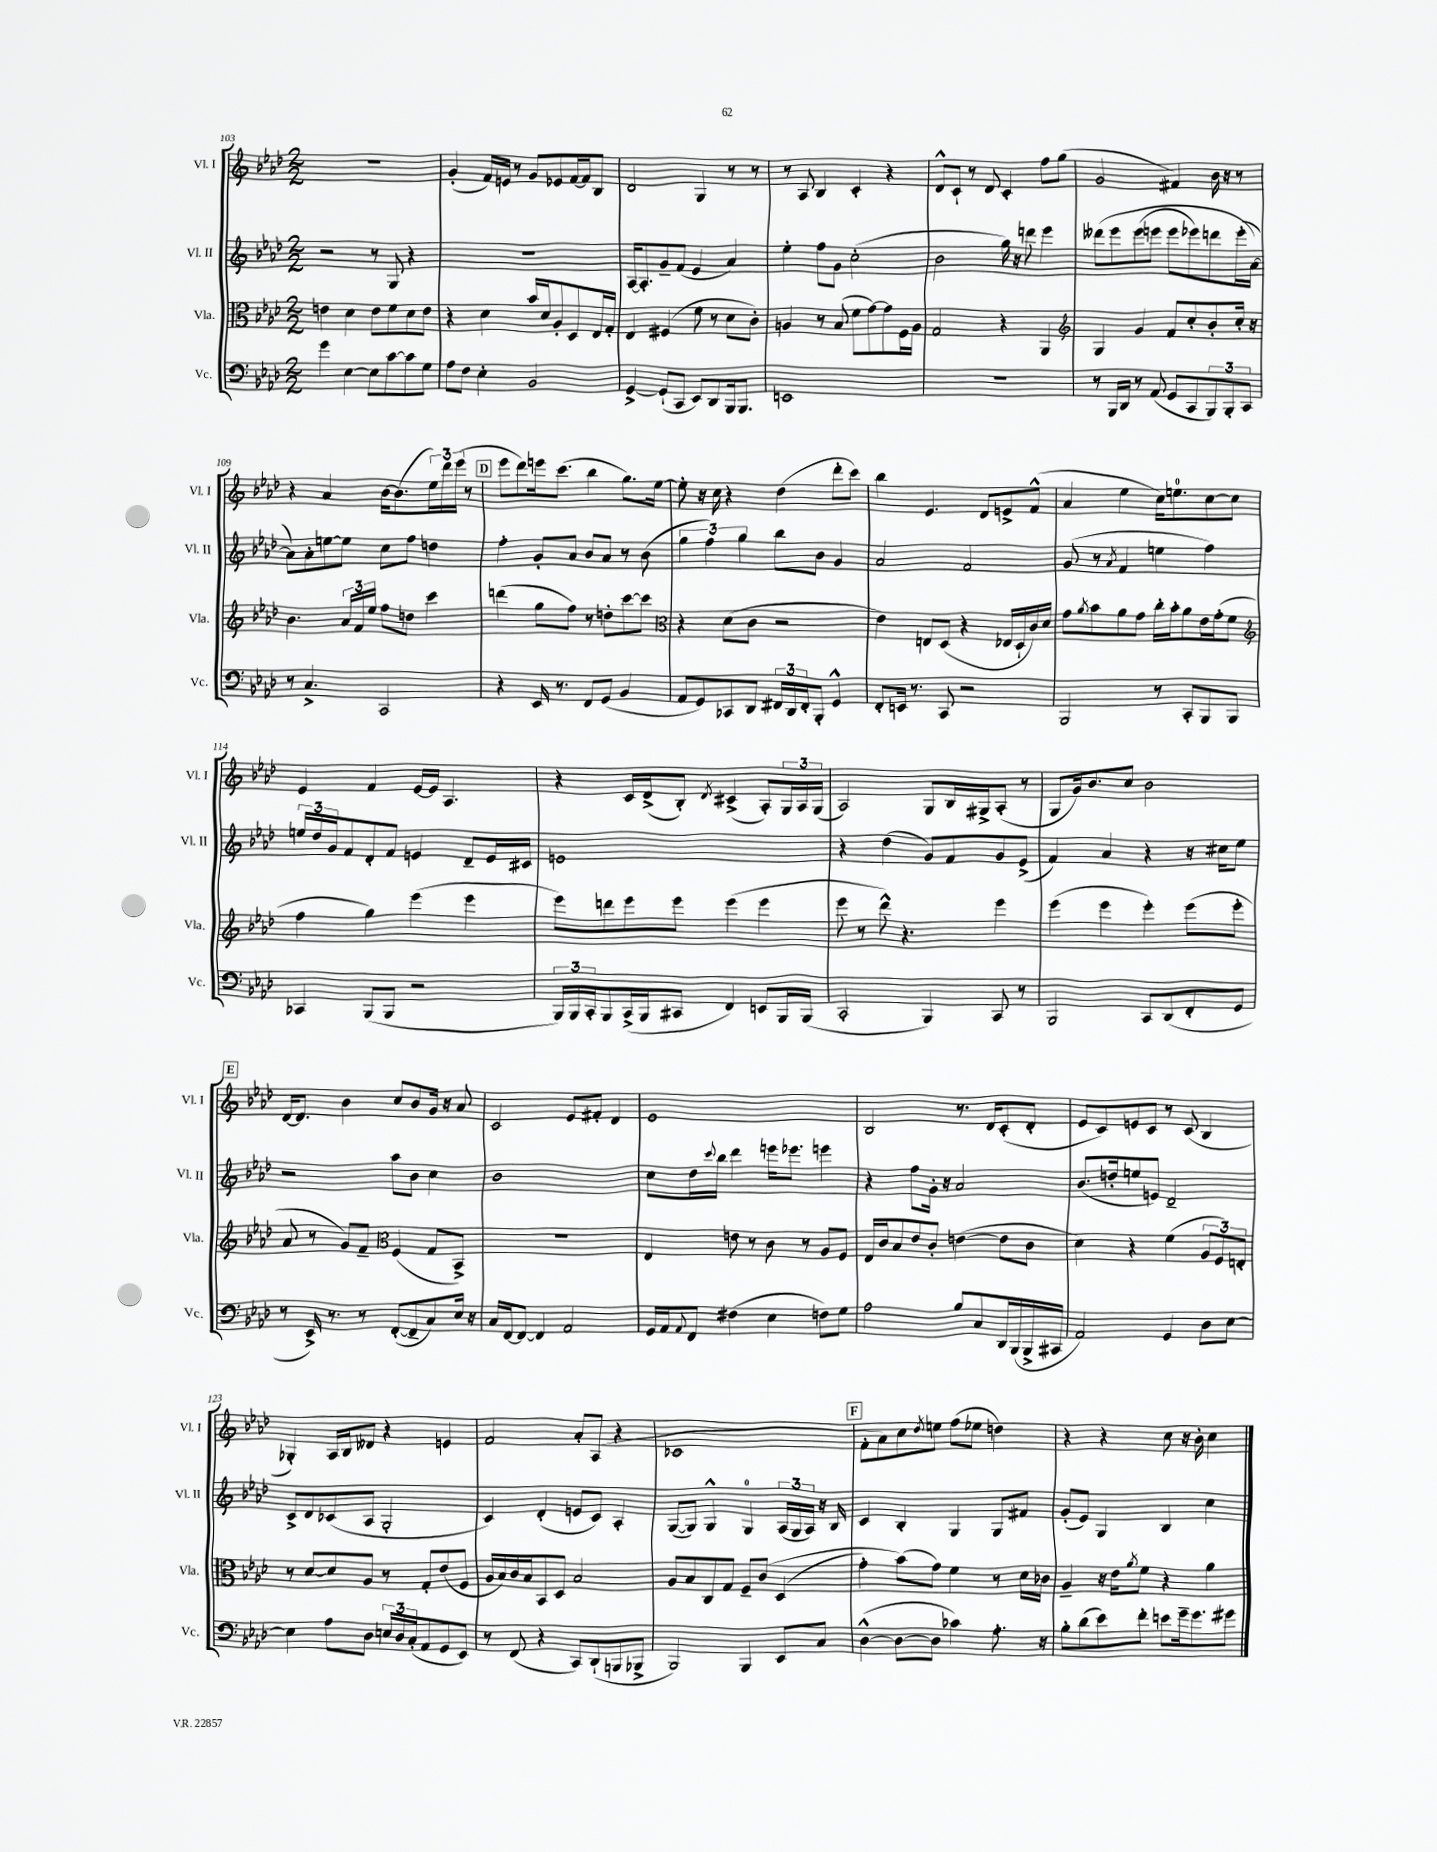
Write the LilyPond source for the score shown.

<<
\new StaffGroup <<
\new Staff = "s0" \with { instrumentName = "Vl. I" shortInstrumentName = "Vl. I" } {
    \clef treble \key aes \major \numericTimeSignature \time 2/2
    R1 |
    g'4-.( f'16) e'16 r8 g'8 ees'8 f'16~ f'16 bes8 |
    des'2 g4 r8 r8 |
    r8 aes8 bes4 c'4-. r4 |
    des'8-^ c'8-! r8 des'8 c'4-. f''8 g''8( |
    g'2 fis'4) bes'16 r16 r8 |
    r4 aes'4 bes'16~ bes'8.( \tuplet 3/2 { ees''16) des'''16 ees'''16( } r8 |
    \mark \markup { \box "D" } ees'''8 des'''8) e'''16 c'''8.( bes''4 g''8.) ees''16~ |
    ees''8-. r16 c''16 r4 des''4( des'''8-. c'''8) |
    bes''4 ees'4. des'8 e'8-> f'8-^( |
    aes'4 ees''4 c''16) e''8.-0 c''8~ c''8 |
    ees'4 f'4 ees'16~ ees'16 aes4. |
    r4 c'16 des'16->( bes8-.) \acciaccatura { des'8 } cis'4->( aes8-.) \tuplet 3/2 { g16 aes16 g16( } |
    aes2) g8 bes16 gis16-> aes8-.( r8 |
    g8 g'16) bes'8. c''8 bes'2 |
    \mark \markup { \box "E" } des'16~ des'8. bes'4 c''8 bes'8 g'16 r16 aes'8 |
    c'2 ees'8 fis'8-. des'4 |
    ees'1 |
    bes2 r8. des'16 c'8-.( des'8-. |
    ees'8 c'8) e'8 c'8 r8 c'8( bes4 |
    ges4-.) aes16 bes16 deses'8 r4 e'4 |
    f'2 aes'8-. aes8( r4 |
    ces'1 |
    \mark \markup { \box "F" } f'8-. aes'8) c''8 \acciaccatura { des''8 } e''8 f''8( ees''8 d''4) |
    r4 r4 c''8 r16 bes'16-. c''4 \bar "|." |
}
\new Staff = "s1" \with { instrumentName = "Vl. II" shortInstrumentName = "Vl. II" } {
    \clef treble \key aes \major \numericTimeSignature \time 2/2
    r2 r8 g8 r4 |
    R1 |
    aes16~ aes8.-. g'8-- f'8( ees'4 aes'4) |
    ees''4-. f''8 g'8 c''2-.( |
    bes'2 g''16) r16 d'''8 ees'''4 |
    deses'''8\( ees'''8 ees'''8( e'''8 e'''8 ees'''8) d'''8 ees'''16-.( aes'16~\) |
    aes'8) aes'8-. e''8~ e''8 c''8 f''8 d''4 |
    \mark \markup { \box "D" } f''4-. g'8-. aes'8 bes'8 aes'8 r8 bes'8( |
    \tuplet 3/2 { g''4 f''4) g''4 } bes''8 bes'8 g'4 |
    aes'2 f'2 |
    g'8( r8 \acciaccatura { aes'8 } f'4 e''4 f''4) |
    \tuplet 3/2 { e''16 des''16 g'16 } f'8 des'8-. f'8 e'4 des'8-- e'16 cis'16 |
    e'1 |
    r4 des''4( g'8) f'8 g'8 ees'8->( |
    f'4) aes'4 r4 r16 cis''16 ees''8 |
    \mark \markup { \box "E" } r2 aes''8 bes'8 c''4 |
    bes'1 |
    c''8 des''16 \appoggiatura { c'''8 } bes''16 des'''4 e'''16 ees'''8. e'''4 |
    r4 f''8 g'16-. r16 aes'2 |
    bes'8.( d''16-. e''8 e'8) des'2-- |
    c'8-> des'8 ces'8( aes8 g2-. |
    c'4) des'4-.( e'8 c'8) aes4-. |
    g8~( g8) g4-^ g4-0 \tuplet 3/2 { aes16( g16 aes16) } r16 bes16 |
    \mark \markup { \box "F" } c'4 bes4-. g4 g8 fis'8 |
    g'8-.( ees'8) g4 bes4 c''4 \bar "|." |
}
\new Staff = "s2" \with { instrumentName = "Vla." shortInstrumentName = "Vla." } {
    \clef alto \key aes \major \numericTimeSignature \time 2/2
    e'4 des'4 e'8 f'8 des'8 e'8 |
    r4 des'4 bes'16 des'16 aes8-. des8 ees16 g16-. |
    ees4 fis4( f'8 r8 des'8 c'8-.) |
    a4 r8 bes8( f'8 g'8~) g'8 f16 a16 |
    g2 r4 aes,4 |
    \clef treble g4 g'4 f'8 c''8-. bes'8-. c''16-. r16 |
    bes'4. \tuplet 3/2 { aes'16 f'16 ees''16 } f''8 d''8 c'''4 |
    \mark \markup { \box "D" } d'''4( g''8 f''8) r8 d''8-. c'''8~ c'''8 |
    \clef alto r4 des'8( c'8 r2 |
    ees'4) e8 des8( r4 ees16 des16-! c'16) des'16 |
    g'8 \acciaccatura { aes'8 } bes'8 aes'8 g'8 c''16-. bes'16-. aes'8 ees'16 g'16-.( f'8 |
    \clef treble f''4 g''4) ees'''4( ees'''4 |
    ees'''8) d'''8 ees'''8 ees'''8 ees'''4( ees'''4 |
    ees'''8 r8 des'''8-^) r4. ees'''4 |
    ees'''4( ees'''4 ees'''4-.) ees'''8( ees'''8-. |
    \mark \markup { \box "E" } aes'8 r8 g'8) f'8-- \clef alto f4( g8 bes,8->) |
    R1 |
    ees4 e'8 r8 c'8 r8 aes8 f8 |
    ees16 c'16 bes8 ees'8 c'8-. e'4~( e'8 c'8 |
    des'4) r4 f'4( \tuplet 3/2 { aes8 f8) e8-. } |
    r8 des'8~ des'8 aes8 r8 g8-. ees'8( f8 |
    aes16 bes16) c'16 bes16 bes,8 des8 bes2 |
    aes8 bes8 c8 g8 f8-- c'8\( des4( |
    \mark \markup { \box "F" } g'4-.) bes'8(\) g'8) f'4 r8 des'16 ces'16 |
    aes4-- r16 ees'16 \acciaccatura { aes'8 } f'8 r4 aes'4 \bar "|." |
}
\new Staff = "s3" \with { instrumentName = "Vc." shortInstrumentName = "Vc." } {
    \clef bass \key aes \major \numericTimeSignature \time 2/2
    g'4 ees4~ ees8 c'8~ c'8 g8 |
    aes8 f8 ees4-. bes,2 |
    g,4~-> g,8-!( c,8 ees,8) des,8 bes,,16 bes,,8. |
    e,1 |
    R1 |
    r8 bes,,16 des,16 r8 aes,8( g,8 c,8 \tuplet 3/2 { bes,,8) bes,,8-. c,8 } |
    r8 c4.-> c,2 |
    \mark \markup { \box "D" } r4 ees,16 r8. f,8 g,8( bes,4 |
    aes,8 g,8) ces,8 des,8 \tuplet 3/2 { fis,16 des,16 fis,16-. } bes,,8-. g,4-^ |
    f,8-. e,16 r8. c,8 r2 |
    bes,,2 r8 c,8-. bes,,8 bes,,8 |
    ces,4 bes,,8( bes,,8 r2 |
    \tuplet 3/2 { bes,,16) bes,,16 c,16-. } bes,,8 c,16->( bes,,16 cis,8 f,4) e,8 bes,,16 bes,,16( |
    c,2-. bes,,4) c,8 r8 |
    bes,,2 c,8 des,8( f,8-. g,8 |
    \mark \markup { \box "E" } r8 ees,16->) r8. r8 f,8~-.( f,8-- c8) ees16 r16 |
    c16 f,16~ f,8~ f,4 aes,2 |
    g,16 aes,16 \appoggiatura { aes,8 } f,8 fis4( ees4 f8) g8 |
    aes2 bes8 c8 des,16 bes,,16( bes,,16-> cis,16 |
    aes,2) g,4 des8 ees8~ |
    ees4 aes8 des8 \tuplet 3/2 { e16 des16 c16-.( } aes,8 g,8 ees,8) |
    r8 f,8( r4 c,8) des,8-!( b,,8 bes,,8-> |
    bes,,2) bes,,4 ees,8 c8 |
    \mark \markup { \box "F" } des4~-^( des8~ des8 ces'4) aes8.-. r16 |
    bes8-. des'8( ees'8) f'8-. e'8 g'16-- g'8. gis'8 \bar "|." |
}
>>
>>
\layout { \context { \Score currentBarNumber = #103 } }
